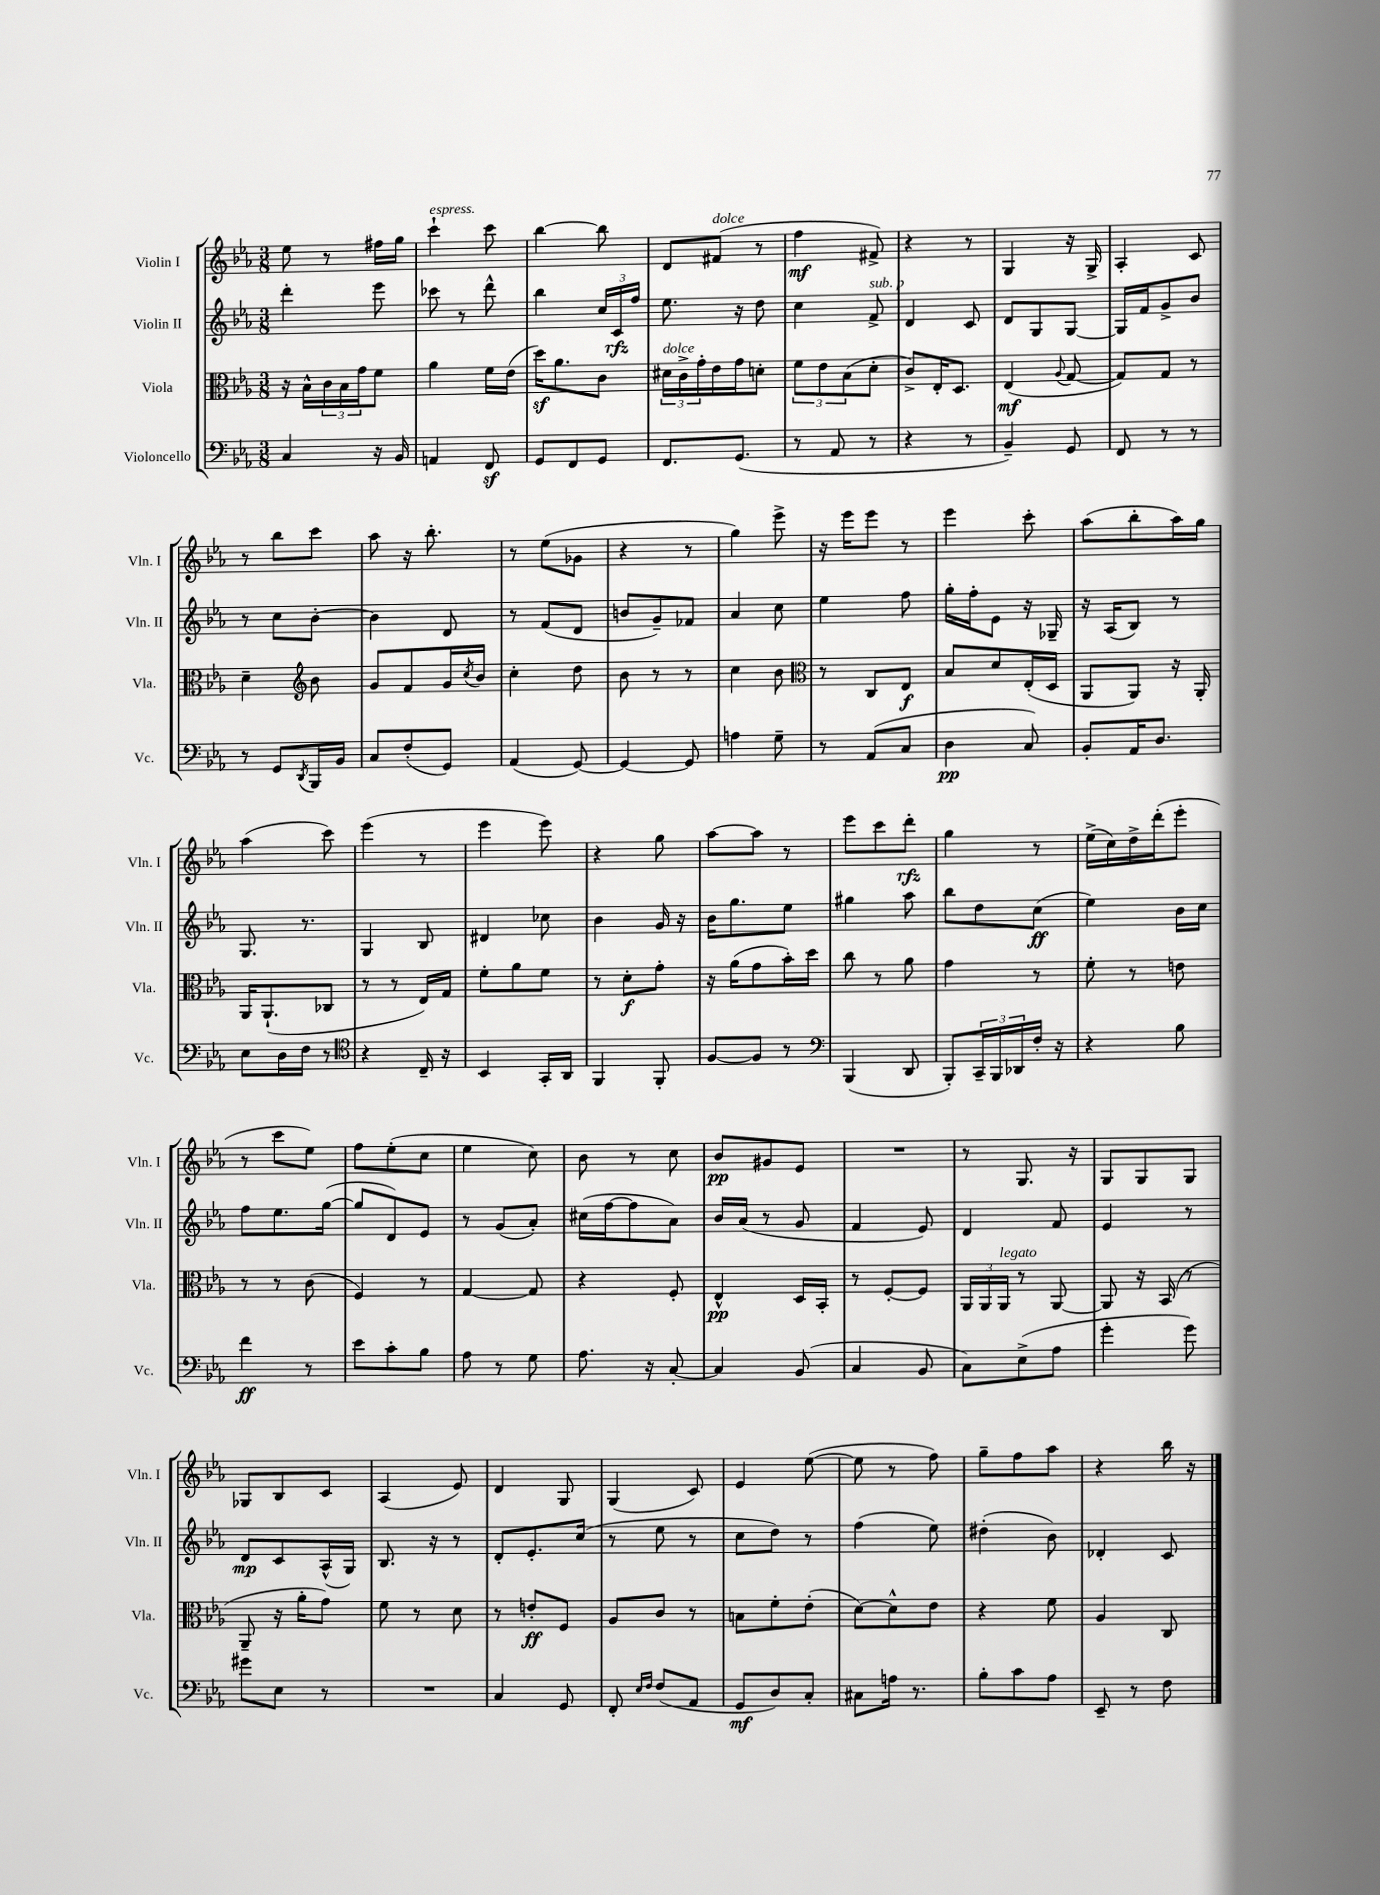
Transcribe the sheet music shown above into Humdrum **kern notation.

**kern	**dynam	**kern	**dynam	**kern	**dynam	**kern	**dynam
*part4	*part4	*part3	*part3	*part2	*part2	*part1	*part1
*staff4	*staff4	*staff3	*staff3	*staff2	*staff2	*staff1	*staff1
*I"Violoncello	*	*I"Viola	*	*I"Violin II	*	*I"Violin I	*
*I'Vc.	*	*I'Vla.	*	*I'Vln. II	*	*I'Vln. I	*
*clefF4	*	*clefC3	*	*clefG2	*	*clefG2	*
*k[b-e-a-]	*	*k[b-e-a-]	*	*k[b-e-a-]	*	*k[b-e-a-]	*
*M3/8	*	*M3/8	*	*M3/8	*	*M3/8	*
=18	=18	=18	=18	=18	=18	=18	=18
4C/	.	16r	.	4ddd'\	.	8ee-\	.
.	.	16B-^^\LL	.	.	.	.	.
.	.	24c\	.	.	.	8r	.
.	.	24B-\	.	.	.	.	.
.	.	24g\J	.	.	.	.	.
16r	.	8f\J	.	8eee-\	.	16ff#X\LL	.
16BB-/	.	.	.	.	.	16gg\JJ	.
=19	=19	=19	=19	=19	=19	=19	=19
!	!	!	!	!	!	!LO:TX:a:i:t=espress.	!
4AAn/	.	4a-\	.	8ccc-X\	.	4ccc`\	.
.	.	.	.	8r	.	.	.
8FFz/	.	16f\LL	.	8ddd^^\	.	8ccc\	.
.	.	(16e-\JJ	.	.	.	.	.
=20	=20	=20	=20	=20	=20	=20	=20
8GG/L	.	16ddz\KL)	.	4bb-\	.	[4bb-\	.
.	.	8.a-\	.	.	.	.	.
8FF/	.	.	.	.	.	.	.
8GG/J	.	8c\J	.	24cc/LL	.	8bb-\]	.
.	.	.	.	24c/	rfz	.	.
.	.	.	.	24ff/JJ	.	.	.
=21	=21	=21	=21	=21	=21	=21	=21
!	!	!LO:TX:a:i:t=dolce	!	!	!	!	!
8.FF/L	.	24d#X\LL	.	8.ee-\	.	8d/L	.
.	.	24c^\	.	.	.	.	.
.	.	24g'\	.	.	.	.	.
!	!	!	!	!	!	!LO:TX:a:i:t=dolce	!
.	.	16e-\	.	.	.	(8f#X/J	.
(8.GG/J	.	16g\J	.	16r	.	.	.
.	.	8dn'\J	.	8dd\	.	8r	.
=22	=22	=22	=22	=22	=22	=22	=22
8r	.	12f\L	.	4cc\	.	4ff\	mf
.	.	12e-\	.	.	.	.	.
8AA-/	.	.	.	.	.	.	.
.	.	(12B-\	.	.	.	.	.
!	!	!	!	!LO:TX:a:i:t=sub. p	!	!	!
8r	.	8d'\J	.	8f^/	.	8f#X^/)	.
=23	=23	=23	=23	=23	=23	=23	=23
4r	.	8c^/L)	.	4d/	.	4r	.
.	.	16E-'/K	.	.	.	.	.
.	.	8.D/J	.	.	.	.	.
8r	.	.	.	8c/	.	8r	.
=24	=24	=24	=24	=24	=24	=24	=24
4BB-~/)	.	(4E-/	mf	8d/L	.	4G/	.
.	.	.	.	8G/	.	.	.
.	.	8qqA-/	.	.	.	.	.
8GG/	.	[8G/	.	[8G/J	.	16r	.
.	.	.	.	.	.	16G^/	.
=25	=25	=25	=25	=25	=25	=25	=25
8FF/	.	8G/L])	.	16G/LL]	.	4A-'/	.
.	.	.	.	16f/J	.	.	.
8r	.	8G/J	.	8g^/	.	.	.
8r	.	8r	.	8b-/J	.	8c/	.
!!LO:LB:g=z
=26	=26	=26	=26	=26	=26	=26	=26
8r	.	4d~\	.	8r	.	8r	.
8GG/L	.	.	.	8cc\L	.	8bb-\L	.
8qDD/	.	.	.	.	.	.	.
*	*	*clefG2	*	*	*	*	*
16BBB-/L	.	8b-\	.	[8b-'\J	.	8ccc\J	.
16BB-/JJ	.	.	.	.	.	.	.
=27	=27	=27	=27	=27	=27	=27	=27
8C/L	.	8g/L	.	4b-\]	.	8aa-\	.
(8F'/	.	8f/	.	.	.	16r	.
.	.	.	.	.	.	8.bb-'\	.
8GG/J)	.	16g/L	.	8d/	.	.	.
.	.	8qcc/	.	.	.	.	.
.	.	16b-/JJ	.	.	.	.	.
=28	=28	=28	=28	=28	=28	=28	=28
(4AA-/	.	4cc'\	.	8r	.	8r	.
.	.	.	.	(8f/L	.	(8ee-\L	.
[8GG/)	.	8dd\	.	8d/J	.	8g-X\J	.
=29	=29	=29	=29	=29	=29	=29	=29
4GG/_	.	8b-\	.	8bn/L	.	4r	.
.	.	8r	.	8g~/)	.	.	.
8GG/]	.	8r	.	8f-X/J	.	8r	.
=30	=30	=30	=30	=30	=30	=30	=30
4An\	.	4cc\	.	4a-/	.	4gg\)	.
8G~\	.	8b-\	.	8cc\	.	8eee-^\	.
=31	=31	=31	=31	=31	=31	=31	=31
*	*	*clefC3	*	*	*	*	*
8r	.	8r	.	4ee-\	.	16r	.
.	.	.	.	.	.	16eee-\KL	.
(8AA-/L	.	8C/L	.	.	.	8eee-\J	.
8C/J	.	8E-/J	f	8ff\	.	8r	.
=32	=32	=32	=32	=32	=32	=32	=32
4D\	pp	8B-/L	.	16gg'\LL	.	4eee-\	.
.	.	.	.	16ff'\J	.	.	.
.	.	8d/	.	8e-\J	.	.	.
8C/)	.	(16E-'/L	.	16r	.	8ccc'\	.
.	.	16D/JJ	.	16G-X~/	.	.	.
=33	=33	=33	=33	=33	=33	=33	=33
8BB-'/L	.	8AA-/L	.	16r	.	(8aa-\L	.
.	.	.	.	(16A-/KL	.	.	.
16AA-/K	.	8AA-/J)	.	8B-/J)	.	8bb-'\	.
8.D/J	.	.	.	.	.	.	.
.	.	16r	.	8r	.	16aa-\L)	.
.	.	16AA-'/	.	.	.	16gg\JJ	.
!!LO:LB:g=z
=34	=34	=34	=34	=34	=34	=34	=34
8E-\L	.	16AA-/KL	.	8.G/	.	(4aa-\	.
.	.	(8.AA-`/	.	.	.	.	.
16D\L	.	.	.	.	.	.	.
16F\JJ	.	.	.	8.r	.	.	.
8r	.	8C-X/J	.	.	.	8ccc\)	.
=35	=35	=35	=35	=35	=35	=35	=35
*clefC4	*	*	*	*	*	*	*
4r	.	8r	.	4G/	.	(4eee-\	.
.	.	8r	.	.	.	.	.
16C~/	.	16E-/LL)	.	8B-/	.	8r	.
16r	.	16G/JJ	.	.	.	.	.
=36	=36	=36	=36	=36	=36	=36	=36
4BB-/	.	8f'\L	.	4d#X/	.	4eee-\	.
.	.	8a-\	.	.	.	.	.
16GG'/LL	.	8f\J	.	8cc-X\	.	8eee-\)	.
16AA-/JJ	.	.	.	.	.	.	.
=37	=37	=37	=37	=37	=37	=37	=37
4FF/	.	8r	.	4b-\	.	4r	.
.	.	8d'\L	f	.	.	.	.
8FF'/	.	8g'\J	.	16g/	.	8gg\	.
.	.	.	.	16r	.	.	.
=38	=38	=38	=38	=38	=38	=38	=38
[8F/L	.	16r	.	16b-\KL	.	[8aa-\L	.
.	.	(16a-\KL	.	8.gg\	.	.	.
8F/J]	.	8g\	.	.	.	8aa-\J]	.
8r	.	16b-'\L)	.	8ee-\J	.	8r	.
.	.	16dd\JJ	.	.	.	.	.
=39	=39	=39	=39	=39	=39	=39	=39
*clefF4	*	*	*	*	*	*	*
(4BBB-/	.	8cc\	.	4gg#X\	.	8eee-\L	.
.	.	8r	.	.	.	8ccc\	.
8DD/	.	8a-\	.	8aa-\	.	8ddd'\J	rfz
=40	=40	=40	=40	=40	=40	=40	=40
8BBB-'/L)	.	4g\	.	8bb-\L	.	4gg\	.
24CC~/L	.	.	.	8dd\	.	.	.
24BBB-/	.	.	.	.	.	.	.
24DD-X/	.	.	.	.	.	.	.
16F'/JJ	.	8r	.	(8cc\J	ff	8r	.
16r	.	.	.	.	.	.	.
=41	=41	=41	=41	=41	=41	=41	=41
4r	.	8f'\	.	4ee-\)	.	(16ee-^\LL	.
.	.	.	.	.	.	16cc\)	.
.	.	8r	.	.	.	16dd^\	.
.	.	.	.	.	.	(16ddd'\J	.
8B-\	.	8en\	.	16b-\LL	.	8eee-'\J	.
.	.	.	.	16cc\JJ	.	.	.
!!LO:LB:g=z
=42	=42	=42	=42	=42	=42	=42	=42
4f\	ff	8r	.	8ff\L	.	8r	.
.	.	8r	.	8.ee-\	.	8ccc\L	.
8r	.	(8c\	.	.	.	8ee-\J)	.
.	.	.	.	([16gg\Jk	.	.	.
=43	=43	=43	=43	=43	=43	=43	=43
8e-\L	.	4F/)	.	8gg/L]	.	8ff\L	.
8c'\	.	.	.	8d/)	.	(8ee-'\	.
8B-\J	.	8r	.	8e-/J	.	8cc\J	.
=44	=44	=44	=44	=44	=44	=44	=44
8A-\	.	[4G/	.	8r	.	4ee-\	.
8r	.	.	.	(8g/L	.	.	.
8G\	.	8G/]	.	8a-'/J)	.	8cc\)	.
=45	=45	=45	=45	=45	=45	=45	=45
8.A-\	.	4r	.	(16cc#X\LL	.	8b-\	.
.	.	.	.	[16ff\J	.	.	.
.	.	.	.	8ff\]	.	8r	.
16r	.	.	.	.	.	.	.
[8C'/	.	8F'/	.	8a-\J)	.	8cc\	.
=46	=46	=46	=46	=46	=46	=46	=46
4C/]	.	4E-^^/	pp	16b-/LL	.	8b-/L	pp
.	.	.	.	(16a-/JJ	.	.	.
.	.	.	.	8r	.	8g#X/	.
(8BB-/	.	16D/LL	.	8g/	.	8e-/J	.
.	.	16BB-'/JJ	.	.	.	.	.
=47	=47	=47	=47	=47	=47	=47	=47
4C/	.	8r	.	4f/	.	4.r	.
.	.	[8F'/L	.	.	.	.	.
8BB-/	.	8F/J]	.	8e-/)	.	.	.
=48	=48	=48	=48	=48	=48	=48	=48
8C\L)	.	24AA-/LL	.	4d/	.	8r	.
.	.	24AA-/	.	.	.	.	.
!	!	!LO:TX:a:i:t=legato	!	!	!	!	!
.	.	24AA-/JJ	.	.	.	.	.
(8E-^\	.	8r	.	.	.	8.G/	.
8A-\J	.	[8AA-/	.	8f/	.	.	.
.	.	.	.	.	.	16r	.
=49	=49	=49	=49	=49	=49	=49	=49
4g'\	.	8AA-/]	.	4e-/	.	8G/L	.
.	.	16r	.	.	.	8G/	.
.	.	(16BB-/	.	.	.	.	.
8g\)	.	8r	.	8r	.	8G/J	.
!!LO:LB:g=z
=50	=50	=50	=50	=50	=50	=50	=50
8g#X\L	.	8AA-~/	.	8d/L	mp	8G-X/L	.
8E-\J	.	16r	.	8c/	.	8B-/	.
.	.	16a-'\KL	.	.	.	.	.
8r	.	8g\J)	.	(16A-^^/L	.	8c/J	.
.	.	.	.	16G/JJ)	.	.	.
=51	=51	=51	=51	=51	=51	=51	=51
4.r	.	8f\	.	8.B-/	.	(4A-/	.
.	.	8r	.	.	.	.	.
.	.	.	.	16r	.	.	.
.	.	8d\	.	8r	.	8e-/)	.
=52	=52	=52	=52	=52	=52	=52	=52
4C/	.	8r	.	8d'/L	.	4d/	.
.	.	8en'/L	ff	8.e-'/	.	.	.
8GG/	.	8F/J	.	.	.	8G/	.
.	.	.	.	(16cc/Jk	.	.	.
=53	=53	=53	=53	=53	=53	=53	=53
8FF'/	.	8A-/L	.	8r	.	(4G/	.
16qqE-/LL	.	.	.	.	.	.	.
16qqF/JJ	.	.	.	.	.	.	.
(8F/L	.	8c/J	.	8ee-\	.	.	.
8AA-/J	.	8r	.	8r	.	8c/)	.
=54	=54	=54	=54	=54	=54	=54	=54
8GG/L	mf	8Bn\L	.	8cc\L	.	4e-/	.
8D/)	.	8f'\	.	8dd\J)	.	.	.
8C'/J	.	(8e-'\J	.	8r	.	([8ee-\	.
=55	=55	=55	=55	=55	=55	=55	=55
8C#X\L	.	[8d\L)	.	(4ff\	.	8ee-\]	.
16An\Jk	.	8d^^\]	.	.	.	8r	.
8.r	.	.	.	.	.	.	.
.	.	8e-\J	.	8ee-\)	.	8ff\)	.
=56	=56	=56	=56	=56	=56	=56	=56
8B-'\L	.	4r	.	(4dd#X'\	.	8gg~\L	.
8c\	.	.	.	.	.	8ff\	.
8A-\J	.	8f\	.	8b-\)	.	8aa-\J	.
=57	=57	=57	=57	=57	=57	=57	=57
8EE-~/	.	4A-/	.	4d-X'/	.	4r	.
8r	.	.	.	.	.	.	.
8F\	.	8C/	.	8c/	.	16bb-\	.
.	.	.	.	.	.	16r	.
==	==	==	==	==	==	==	==
*-	*-	*-	*-	*-	*-	*-	*-
